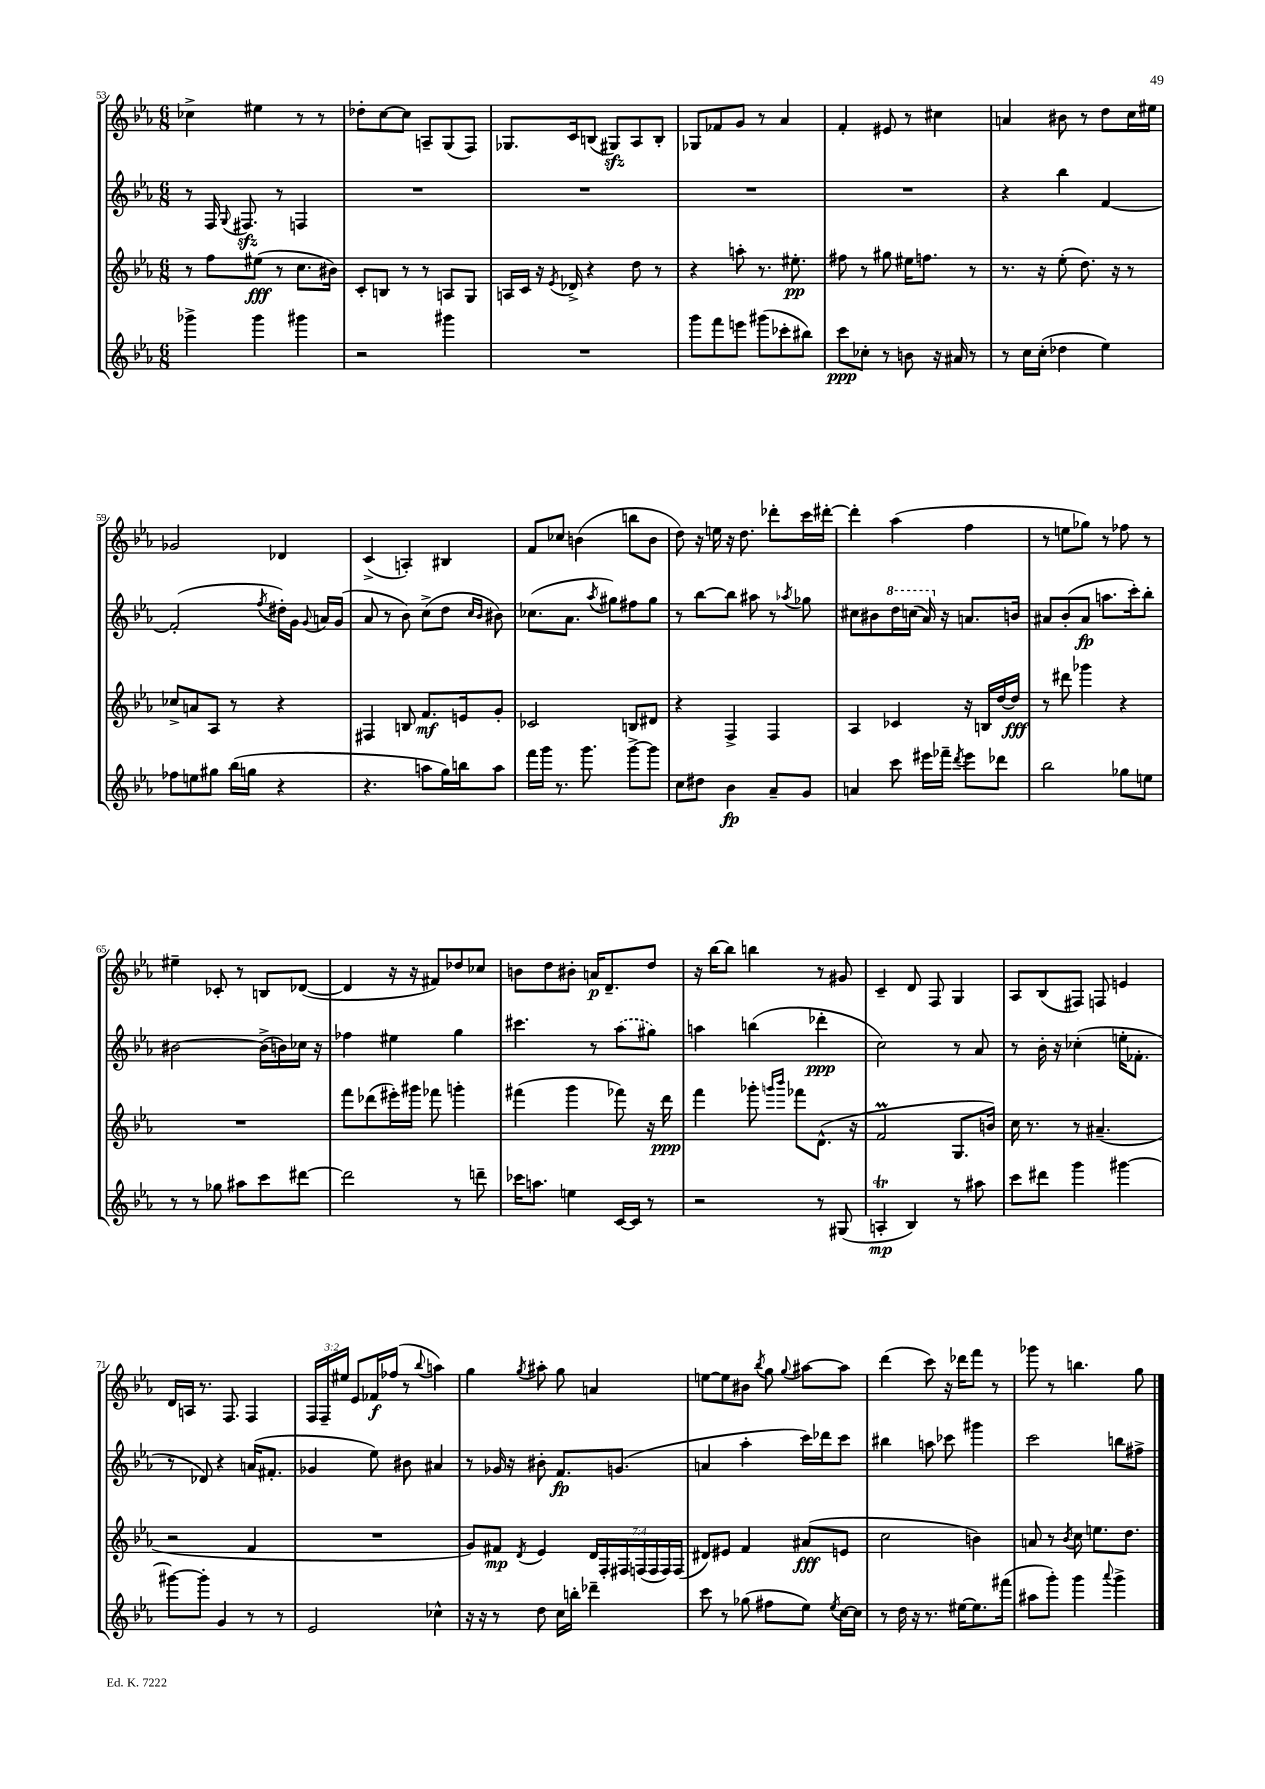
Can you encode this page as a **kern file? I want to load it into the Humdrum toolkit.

**kern	**dynam	**kern	**dynam	**kern	**dynam	**kern	**dynam
*part4	*part4	*part3	*part3	*part2	*part2	*part1	*part1
*staff4	*staff4	*staff3	*staff3	*staff2	*staff2	*staff1	*staff1
*clefG2	*	*clefG2	*	*clefG2	*	*clefG2	*
*k[b-e-a-]	*	*k[b-e-a-]	*	*k[b-e-a-]	*	*k[b-e-a-]	*
*M6/8	*	*M6/8	*	*M6/8	*	*M6/8	*
=53	=53	=53	=53	=53	=53	=53	=53
4ggg-X^\	.	8r	.	8r	.	4cc-X^\	.
.	.	8ff\L	.	16F/	.	.	.
.	.	.	.	8qqG/	.	.	.
.	.	.	.	8.F#Xzz/	.	.	.
4ggg-\	.	(8ee#X\J	fff	.	.	4ee#X\	.
.	.	8r	.	8r	.	.	.
4ggg#X\	.	8.cc\L	.	4Fn/	.	8r	.
.	.	.	.	.	.	8r	.
.	.	16b#X\Jk)	.	.	.	.	.
=54	=54	=54	=54	=54	=54	=54	=54
2r	.	8c'/L	.	2.r	.	8dd-X'\L	.
.	.	8Bn/J	.	.	.	[8cc\	.
.	.	8r	.	.	.	8cc\J]	.
.	.	8r	.	.	.	8An~/L	.
4ggg#X\	.	8An/L	.	.	.	(8G/	.
.	.	8G/J	.	.	.	8F/J)	.
=55	=55	=55	=55	=55	=55	=55	=55
2.r	.	16An/LL	.	2.r	.	8.G-X/L	.
.	.	16c/JJ	.	.	.	.	.
.	.	16r	.	.	.	.	.
.	.	8qe-/	.	.	.	.	.
.	.	16d-X^/	.	.	.	16c/k	.
.	.	4r	.	.	.	(8Bn/J	.
.	.	.	.	.	.	8G#Xzz/L)	.
.	.	8dd\	.	.	.	8A-/	.
.	.	8r	.	.	.	8B'/J	.
=56	=56	=56	=56	=56	=56	=56	=56
8ggg\L	.	4r	.	2.r	.	8G-X/L	.
8fff\	.	.	.	.	.	8f-X/	.
8eeen\J	.	8aan'\	.	.	.	8g/J	.
(8ggg#X\L	.	8.r	.	.	.	8r	.
8ccc-X'\	.	.	.	.	.	4a-/	.
.	.	8.ee#X'\	pp	.	.	.	.
8bb#X\J)	.	.	.	.	.	.	.
=57	=57	=57	=57	=57	=57	=57	=57
8ccc\L	ppp	8ff#X\	.	2.r	.	4f'/	.
8cc-X'\J	.	8r	.	.	.	.	.
8r	.	8gg#X\	.	.	.	8e#X/	.
8bn\	.	16ee#X\KL	.	.	.	8r	.
.	.	8.ffn\J	.	.	.	.	.
16r	.	.	.	.	.	4cc#X\	.
16a#X/	.	.	.	.	.	.	.
8r	.	8r	.	.	.	.	.
=58	=58	=58	=58	=58	=58	=58	=58
8r	.	8.r	.	4r	.	4an/	.
16cc\LL	.	.	.	.	.	.	.
(16cc'\JJ	.	16r	.	.	.	.	.
4dd-X\	.	(8ee-'\	.	4bb-\	.	8b#X\	.
.	.	8.dd\)	.	.	.	8r	.
4ee-\)	.	.	.	[4f/	.	8dd\L	.
.	.	16r	.	.	.	.	.
.	.	8r	.	.	.	16cc\L	.
.	.	.	.	.	.	16ee#X\JJ	.
!!LO:LB:g=z
=59	=59	=59	=59	=59	=59	=59	=59
8ff-X\L	.	8cc-X^/L	.	(2f'/]	.	2g-X/	.
8een\	.	8an/	.	.	.	.	.
8gg#X\J	.	8A-/J	.	.	.	.	.
(16bb-\LL	.	8r	.	.	.	.	.
16ggn\JJ	.	.	.	.	.	.	.
.	.	.	.	8qff/	.	.	.
4r	.	4r	.	16dd#X'\LL)	.	4d-X/	.
.	.	.	.	16g\JJ	.	.	.
.	.	.	.	8qqg/	.	.	.
.	.	.	.	16an/LL	.	.	.
.	.	.	.	(16g/JJ	.	.	.
=60	=60	=60	=60	=60	=60	=60	=60
4.r	.	4F#X/	.	8a-/	.	(4c^/	.
.	.	.	.	8r	.	.	.
.	.	8Bn/	.	8b-\)	.	4An'/)	.
8aan\L	.	8.f/L	mf	(8cc^\L	.	.	.
16gg\L)	.	.	.	8dd\J	.	4B#X/	.
16bbn\J	.	16en/k	.	.	.	.	.
.	.	.	.	16qqcc/LL	.	.	.
.	.	.	.	16qqb-/JJ	.	.	.
8aa\J	.	8g'/J	.	8b#X\)	.	.	.
=61	=61	=61	=61	=61	=61	=61	=61
16fff\LL	.	2c-X/	.	(8.cc-X\L	.	8f/L	.
16ggg\JJ	.	.	.	.	.	.	.
8.r	.	.	.	.	.	8cc-X/J	.
.	.	.	.	8.a-\J	.	.	.
.	.	.	.	.	.	(4bn\	.
8.ggg\	.	.	.	.	.	.	.
.	.	.	.	8qaa-/	.	.	.
.	.	.	.	8gg#X\L)	.	.	.
[8ggg^\L	.	8Bn/L	.	8ff#X\	.	8bbn\L	.
8ggg\J]	.	8d#X/J	.	8gg#\J	.	8b\J	.
=62	=62	=62	=62	=62	=62	=62	=62
8cc\L	.	4r	.	8r	.	8dd\)	.
8dd#X\J	.	.	.	[8bb-\L	.	16r	.
.	.	.	.	.	.	16een\	.
4b-\	fp	4F^/	.	8bb-\J]	.	16r	.
.	.	.	.	.	.	8.dd\	.
.	.	.	.	8aa#X\	.	.	.
8a-~/L	.	4F/	.	8r	.	8ddd-X'\L	.
.	.	.	.	8qaa-X/	.	.	.
8g/J	.	.	.	8gg-X\	.	16ccc\L	.
.	.	.	.	.	.	[16ddd#X'\JJ	.
=63	=63	=63	=63	=63	=63	=63	=63
4an/	.	4A-/	.	8cc#X\L	.	4ddd#'\]	.
.	.	.	.	8b#X\	.	.	.
*	*	*	*	*8va	*	*	*
8ccc\	.	4c-X/	.	16ddd\L	.	(4aa-\	.
.	.	.	.	(16cccn\JJ	.	.	.
16eee#X\LL	.	.	.	16aa-/)	.	.	.
*	*	*	*	*X8va	*	*	*
16fff-X~\JJ	.	.	.	16r	.	.	.
8qddd/	.	.	.	.	.	.	.
8eee#\L	.	16r	.	8.an/L	.	4ff\	.
.	.	16Bn/LL	.	.	.	.	.
8ddd-X\J	.	[16dd/	.	.	.	.	.
.	.	16dd/JJ]	fff	16bn/Jk	.	.	.
=64	=64	=64	=64	=64	=64	=64	=64
2bb-\	.	8r	.	8a#X/L	.	8r	.
.	.	8ddd#X\	.	(8b-'/	.	8een\L	.
.	.	4ggg-X\	.	8a#/J	fp	8gg-X\J)	.
.	.	.	.	8.aan\L	.	8r	.
8gg-X\L	.	4r	.	.	.	8ff-X\	.
.	.	.	.	16ccc'\k)	.	.	.
8een\J	.	.	.	8bb-'\J	.	8r	.
!!LO:LB:g=z
=65	=65	=65	=65	=65	=65	=65	=65
8r	.	2.r	.	[2b#X\	.	4ee#X~\	.
8r	.	.	.	.	.	.	.
8gg-X\	.	.	.	.	.	8c-X'/	.
8aa#X\L	.	.	.	.	.	8r	.
8ccc\	.	.	.	(16b#^\LL]	.	8Bn/L	.
.	.	.	.	16bn\)	.	.	.
[8ddd#X\J	.	.	.	16cc-X\JJ	.	([8d-X/J	.
.	.	.	.	16r	.	.	.
=66	=66	=66	=66	=66	=66	=66	=66
2ddd#\]	.	8fff\L	.	4ff-X\	.	4d-/]	.
.	.	(8ddd-X\	.	.	.	.	.
.	.	16eee#X'\L)	.	4ee#X\	.	16r	.
.	.	16ggg#X\JJ	.	.	.	16r	.
.	.	8fff-X\	.	.	.	8f#X/L)	.
8r	.	4gggn'\	.	4gg\	.	8dd-X/	.
8dddn~\	.	.	.	.	.	8cc-X/J	.
=67	=67	=67	=67	=67	=67	=67	=67
16ccc-X\KL	.	(4fff#X\	.	4.ccc#X\	.	8bn\L	.
8.aan\J	.	.	.	.	.	.	.
.	.	.	.	.	.	8dd\	.
4een\	.	4ggg\	.	.	.	8b#X'\J	.
.	.	.	.	8r	.	16an/KL	p
.	.	.	.	.	.	8.d~/	.
[16c/LL	.	8fff-X\)	.	(8aa-\L	.	.	.
16c/JJ]	.	.	.	.	.	.	.
8r	.	16r	.	8gg#X\J)	.	8dd/J	.
.	.	16ddd\	ppp	.	.	.	.
=68	=68	=68	=68	=68	=68	=68	=68
2r	.	4fff\	.	4aan\	.	16r	.
.	.	.	.	.	.	[16bb-\KL	.
.	.	.	.	.	.	8bb-\J]	.
.	.	8ggg-X'\	.	(4bbn\	.	4bbn\	.
.	.	16qqgggn/LL	.	.	.	.	.
.	.	16qqbbb-/JJ	.	.	.	.	.
.	.	8fff-X\L	.	.	.	.	.
8r	.	(8.d^^\J	.	4ddd-X'\	ppp	8r	.
(8G#X/	.	.	.	.	.	8g#X/	.
.	.	16r	.	.	.	.	.
=69	=69	=69	=69	=69	=69	=69	=69
4Ant'/	mp	2fM/	.	2cc\)	.	4c~/	.
4B-/)	.	.	.	.	.	8d/	.
.	.	.	.	.	.	8F/	.
8r	.	8.G/L	.	8r	.	4G/	.
8aa#X\	.	.	.	8a-/	.	.	.
.	.	16bn/Jk)	.	.	.	.	.
=70	=70	=70	=70	=70	=70	=70	=70
8ccc\L	.	16cc\	.	8r	.	8A-/L	.
.	.	8.r	.	.	.	.	.
8ddd#X\J	.	.	.	16b-'\	.	(8B-/	.
.	.	.	.	16r	.	.	.
4ggg\	.	8r	.	(4cc-X'\	.	8F#X/J)	.
.	.	(4.a#X~/	.	.	.	8Fn/	.
[4ggg#X\	.	.	.	16een'\KL	.	4en/	.
.	.	.	.	8.f-X'\J	.	.	.
!!LO:LB:g=z
=71	=71	=71	=71	=71	=71	=71	=71
8ggg#X\L_	.	2r	.	8r	.	16d/LL	.
.	.	.	.	.	.	16An/JJ	.
8ggg#'\J]	.	.	.	8d-X/)	.	8.r	.
4g/	.	.	.	4r	.	.	.
.	.	.	.	.	.	8.F/	.
8r	.	4f/	.	(16an/KL	.	4F/	.
.	.	.	.	8.f#X'/J	.	.	.
8r	.	.	.	.	.	.	.
=72	=72	=72	=72	=72	=72	=72	=72
2e-/	.	2.r	.	4g-X/	.	24F/LL	.
.	.	.	.	.	.	24F~/	.
.	.	.	.	.	.	24ee#X/JJ	.
.	.	.	.	.	.	8e-/L	.
.	.	.	.	8ee-\)	.	16f-X/L	f
.	.	.	.	.	.	(16ff-X/JJ	.
.	.	.	.	8b#X\	.	8r	.
.	.	.	.	.	.	8qqbb-/	.
4cc-X^^\	.	.	.	4a#X/	.	4aan\)	.
=73	=73	=73	=73	=73	=73	=73	=73
16r	.	8g/L)	.	8r	.	4gg\	.
16r	.	.	.	.	.	.	.
8r	.	8f#X/J	mp	16g-X/	.	.	.
.	.	.	.	16r	.	.	.
.	.	8qd/	.	.	.	8qgg/	.
8dd\	.	4e-/	.	8b#X'\	.	8aa#X'\	.
16cc\LL	.	.	.	8.f/L	fp	8gg\	.
16bbn'\JJ	.	.	.	.	.	.	.
4ddd-X~\	.	28d/LL	.	.	.	4an/	.
.	.	28F'/	.	.	.	.	.
.	.	.	.	(8.gn/J	.	.	.
.	.	28F#X/	.	.	.	.	.
.	.	(28Fn/	.	.	.	.	.
.	.	28F/	.	.	.	.	.
.	.	28F/)	.	.	.	.	.
.	.	(28F/JJ	.	.	.	.	.
=74	=74	=74	=74	=74	=74	=74	=74
8ccc\	.	8d#X/L)	.	4an/	.	[8een\L	.
8r	.	8e#X/J	.	.	.	8ee\]	.
(8gg-X\	.	4f/	.	4aa-'\	.	8b#X\J	.
.	.	.	.	.	.	8qbb-/	.
8ff#X\L	.	.	.	.	.	8gg\	.
.	.	.	.	.	.	8qqgg/	.
8ee-\J)	.	(8a#X/L	fff	16ccc\LL)	.	[8aa#X\L	.
.	.	.	.	16ddd-X\J	.	.	.
8qee-/	.	.	.	.	.	.	.
[16cc\LL	.	8en/J	.	8ccc\J	.	8aa#\J]	.
16cc\JJ]	.	.	.	.	.	.	.
=75	=75	=75	=75	=75	=75	=75	=75
8r	.	2cc\	.	4bb#X\	.	(4ddd\	.
16dd\	.	.	.	.	.	.	.
16r	.	.	.	.	.	.	.
8.r	.	.	.	8aan\	.	8ccc\)	.
.	.	.	.	8ccc-X\	.	16r	.
[16ee#X\KL	.	.	.	.	.	16ddd-X\KL	.
8.ee#\]	.	4bn\)	.	4ggg#X\	.	8fff\J	.
.	.	.	.	.	.	8r	.
(16fff#X\Jk	.	.	.	.	.	.	.
=76	=76	=76	=76	=76	=76	=76	=76
8aa#X\L	.	8an/	.	2ccc\	.	8ggg-X\	.
8ggg'\J)	.	8r	.	.	.	8r	.
.	.	8qb-/	.	.	.	.	.
4ggg\	.	8cc\	.	.	.	4.bbn\	.
.	.	8.een\L	.	.	.	.	.
8qqaaa-/	.	.	.	.	.	.	.
4ggg^\	.	.	.	8bbn\L	.	.	.
.	.	8.dd\J	.	.	.	.	.
.	.	.	.	8ff#X^\J	.	8gg\	.
==	==	==	==	==	==	==	==
*-	*-	*-	*-	*-	*-	*-	*-
